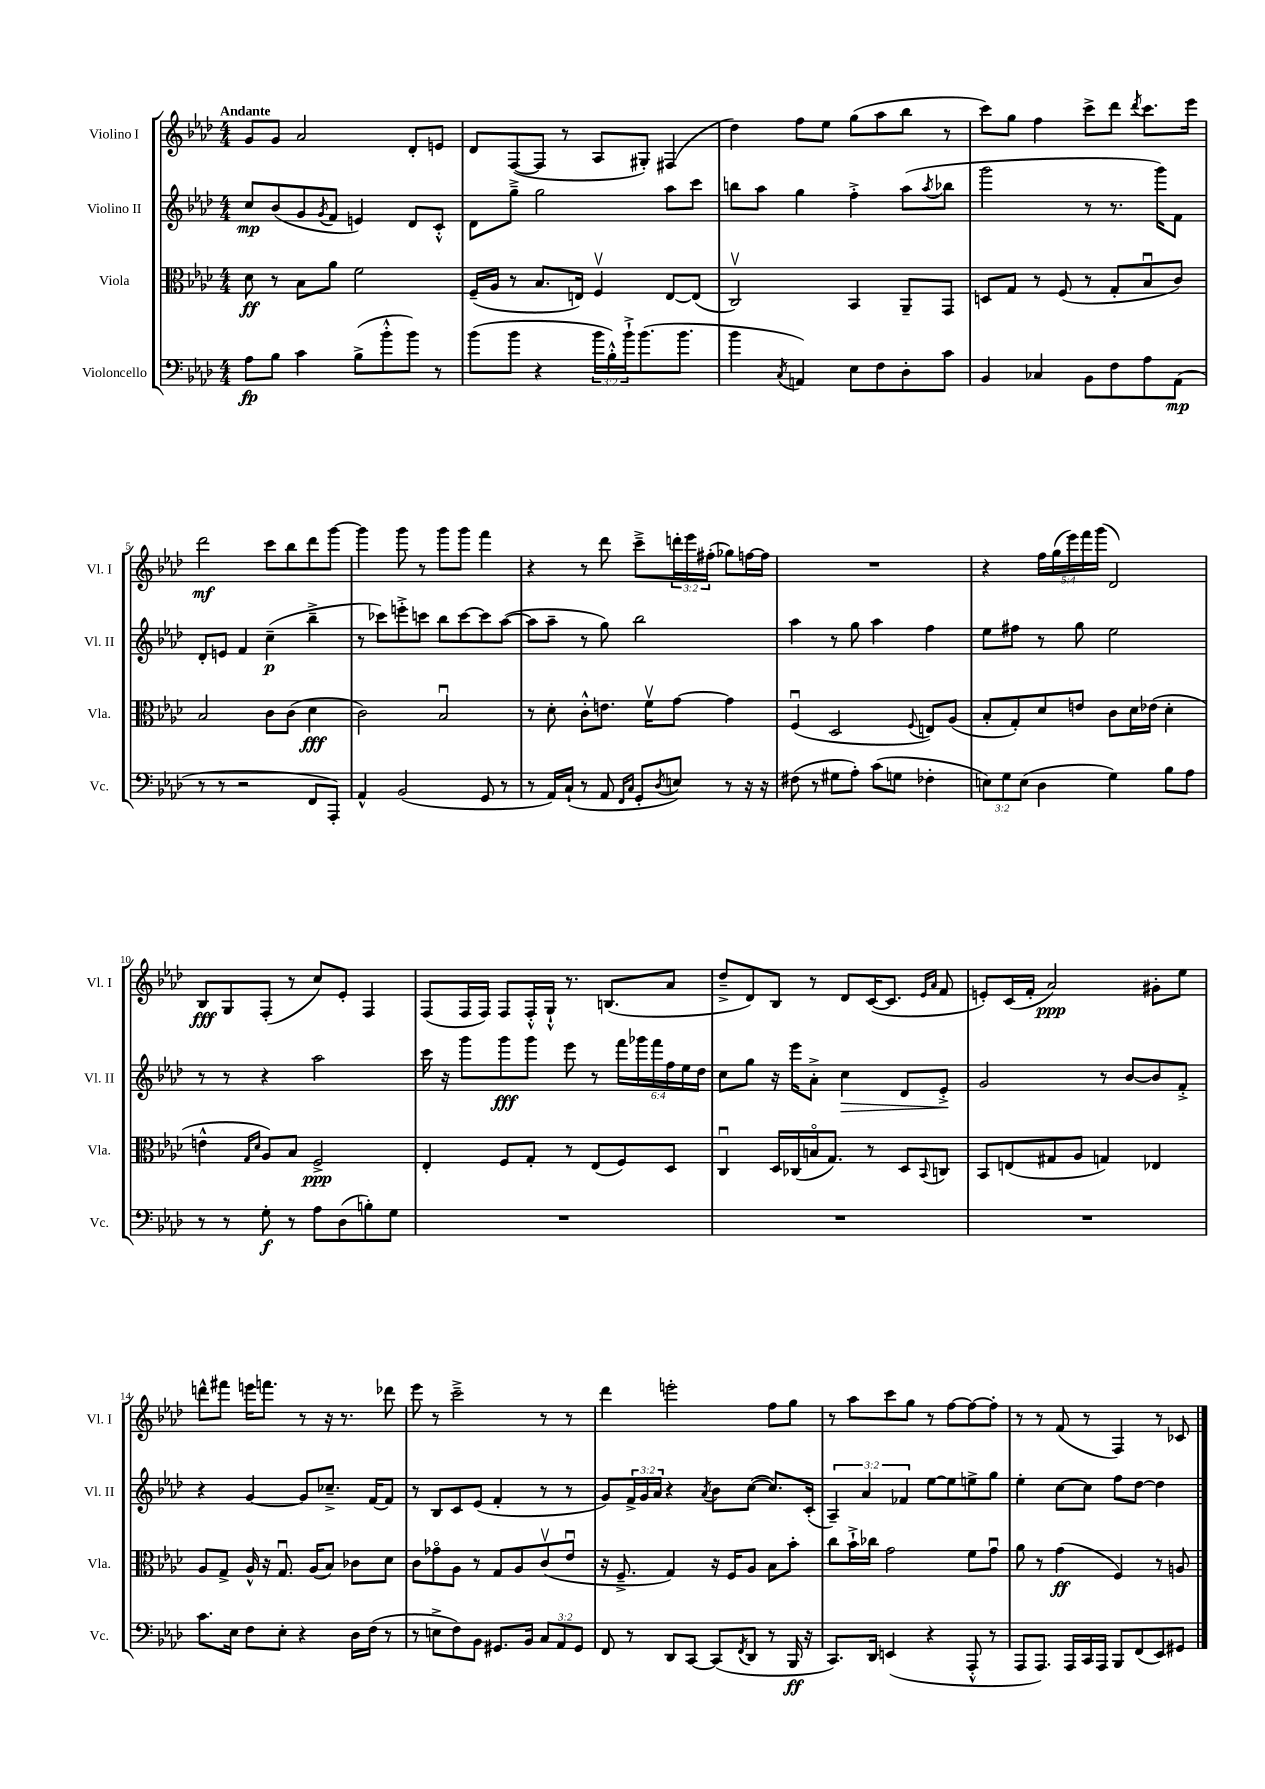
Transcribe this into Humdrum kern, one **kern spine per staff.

**kern	**kern	**kern	**kern
*staff4	*staff3	*staff2	*staff1
*clefF4	*clefC3	*clefG2	*clefG2
*k[b-e-a-d-]	*k[b-e-a-d-]	*k[b-e-a-d-]	*k[b-e-a-d-]
*M4/4	*M4/4	*M4/4	*M4/4
8A-	8d-	8cc	8g
8B-	8r	(8b-	8g
4c	8B-	8g	2a-
.	.	8qg	.
.	8a-	8f	.
(8B-^	2f	4e)	.
8b-'^^	.	.	.
8b-)	.	8d-	8d-'
8r	.	8c'^^	8e
=	=	=	=
(8b-	(16F~	8d-	8d-
.	16A-	.	.
8b-	8r	8gg~^	([8F
4r	8.B-	2gg	8F]
.	.	.	8r
.	16E)	.	.
24b-	4Fv	.	8A-
24B-'^^)	.	.	.
24b-`^	.	.	.
(8.b-	.	.	8G#')
.	[8E	8aa-	(4F#
8.b-	.	.	.
.	(8E]	8ccc	.
=	=	=	=
4b-	2Cv)	8bb	4dd-)
.	.	8aa-	.
8qC	.	.	.
4AA)	.	4gg	8ff
.	.	.	8ee-
8E-	4BB-	4ff'^	(8gg
8F	.	.	8aa-
8D-'	8AA-~	(8aa-	8bb-
.	.	8qaa-	.
8c	8GG	8bb-	8r
=	=	=	=
4BB-	8D	2ggg	8ccc)
.	8G	.	8gg
4C-	8r	.	4ff
.	(8F	.	.
8BB-	8r	8r	8ccc^
8F	8G'	8.r	8ddd-
.	.	.	8qddd-
8A-	8B-u	.	8.ccc
.	.	16ggg)	.
(8AA-	8c)	8f	.
.	.	.	16eee-
=	=	=	=
8r	2B-	8d-'	2ddd-
8r	.	8e	.
2r	.	4f	.
.	8c	(4cc~	8ccc
.	(8c	.	8bb-
8FF	4d-	4bb-~^	8ddd-
8AAA-')	.	.	[8ggg
=	=	=	=
4AA-^^	2c)	8r	4ggg]
.	.	8ccc-)	.
(2BB-	.	8eee'^	8ggg
.	.	8ccc	8r
.	2B-u	8bb-	8ggg
.	.	[8ccc	8ggg
8GG	.	8ccc]	4fff
8r	.	([8aa-	.
=	=	=	=
8r	8r	8aa-]	4r
16AA-)	8d-'	8aa-~	.
(16C`	.	.	.
8r	8c'^^	8r	8r
8AA-	8.e	8gg)	8ddd-
16qqFF	.	.	.
16qqC	.	.	.
8GG'	.	2bb-	8ccc~^
.	16fv	.	.
8qD-	.	.	.
8E)	[8g	.	24ddd'
.	.	.	24eee-
.	.	.	(24ff#'
8r	4g]	.	8gg-)
16r	.	.	[16ff
16r	.	.	16ff]
=	=	=	=
(8F#	(4Fu	4aa-	1r
8r	.	.	.
8G#	2D-	8r	.
8A-')	.	8gg	.
(8c	.	4aa-	.
8G	.	.	.
.	8qqF	.	.
4F-'	8E)	4ff	.
.	(8A-	.	.
=	=	=	=
12E)	8B-'	8ee-	4r
12G	.	.	.
.	8G')	8ff#	.
(12E	.	.	.
4D-	8d-	8r	20ff
.	.	.	(20gg
.	.	.	20eee-)
.	8e	8gg	.
.	.	.	20fff
.	.	.	(20ggg
4G)	8c	2ee-	2d-)
.	16d-	.	.
.	(16e-	.	.
8B-	4d-'	.	.
8A-	.	.	.
=	=	=	=
8r	4e^^	8r	8B-
8r	.	8r	8G
.	16qqG	.	.
.	16qqd-	.	.
8G'	8A-)	4r	(8F'
8r	8B-	.	8r
8A-	2F^	2aa-	8cc)
(8D-	.	.	8e-'
8B')	.	.	4F
8G	.	.	.
=	=	=	=
1r	4E-'	16ccc	(8F
.	.	16r	.
.	.	8ggg	16F
.	.	.	16F)
.	8F	8ggg	8F
.	8G'	8ggg	16F'^^
.	.	.	16G`^^
.	8r	8eee-	8.r
.	(8E-	8r	.
.	.	.	(8.B
.	8F)	24fff	.
.	.	24ggg-	.
.	.	24fff	.
.	8D-	24ff	8a-
.	.	24ee-	.
.	.	24dd-	.
=	=	=	=
1r	4Cu	8cc	8dd-~^
.	.	8gg	8d-)
.	16D-	16r	8B-
.	(16C-	16eee-	.
.	16Bo	8a-'^	8r
.	8.G)	.	.
.	.	4cc	8d-
.	8r	.	([16c
.	.	.	8.c]
.	8D-	8d-	.
.	.	.	16qqe-
.	8qqBB-	.	16qqa-
.	8C	8e-'^	8f
=	=	=	=
1r	8BB-	2g	8e')
.	(8E	.	(16c
.	.	.	16f'
.	8G#	.	2a-)
.	8A-	.	.
.	4G)	8r	.
.	.	[8b-	.
.	4E-	8b-]	8g#'
.	.	8f'^	8ee-
=	=	=	=
8.c	8A-	4r	8ddd^^
.	8G^	.	8fff#
16E-	.	.	.
8F	16A-^^	[4g	16eee
.	16r	.	8.fff
8E-'	8.Gu	.	.
4r	.	8g]	8r
.	(16A-	.	.
.	8B-)	8.cc-~^	16r
.	.	.	8.r
16D-	8c-	.	.
(16F	.	[16f	.
8r	8d-	8f]	8ddd-
=	=	=	=
8r	8c	8r	8eee-
8E^	8g-o	8B-	8r
8F)	8A-	8c	2ccc~^
8BB-	8r	(8e-	.
8.GG#	8G	4f'	.
.	8A-	.	.
16BB-	.	.	.
12C	(8cv	8r	8r
12AA-	.	.	.
.	8e-u	8r	8r
12GG#	.	.	.
=	=	=	=
8FF	16r	8g)	4ddd-
.	8.F~^	.	.
8r	.	24f^	.
.	.	24g	.
.	.	24a-	.
8DD-	4G)	4r	2eee'
[8CC	.	.	.
.	.	8qa-	.
(8CC]	16r	8b-	.
.	16F	.	.
8qFF	.	.	.
8DD-	8A-	([8cc	.
8r	8B-	8.cc])	8ff
16BBB-	8b-'	.	8gg
16r	.	(16c'	.
=	=	=	=
8.CC)	8cc	6A-~)	8r
.	16b-`^	.	8aa-
.	.	6a-	.
16DD-	16cc-	.	.
(4EE	2g	.	8ccc
.	.	6f-	.
.	.	.	8gg
4r	.	[8ee-	8r
.	.	8ee-]	[8ff
8AAA-'^^	8f	8ee^	8ff_
8r	8gu	8gg	8ff']
=	=	=	=
8AAA-	8a-	4ee-'	8r
8.AAA-)	8r	.	8r
.	(4g	[8cc	(8f
16AAA-	.	.	.
16CC	.	8cc]	8r
16AAA-	.	.	.
8BBB-	4F)	8ff	4F)
(8FF	.	[8dd-	.
8EE-)	8r	4dd-]	8r
8GG#	8A	.	8c-
==	==	==	==
*-	*-	*-	*-
